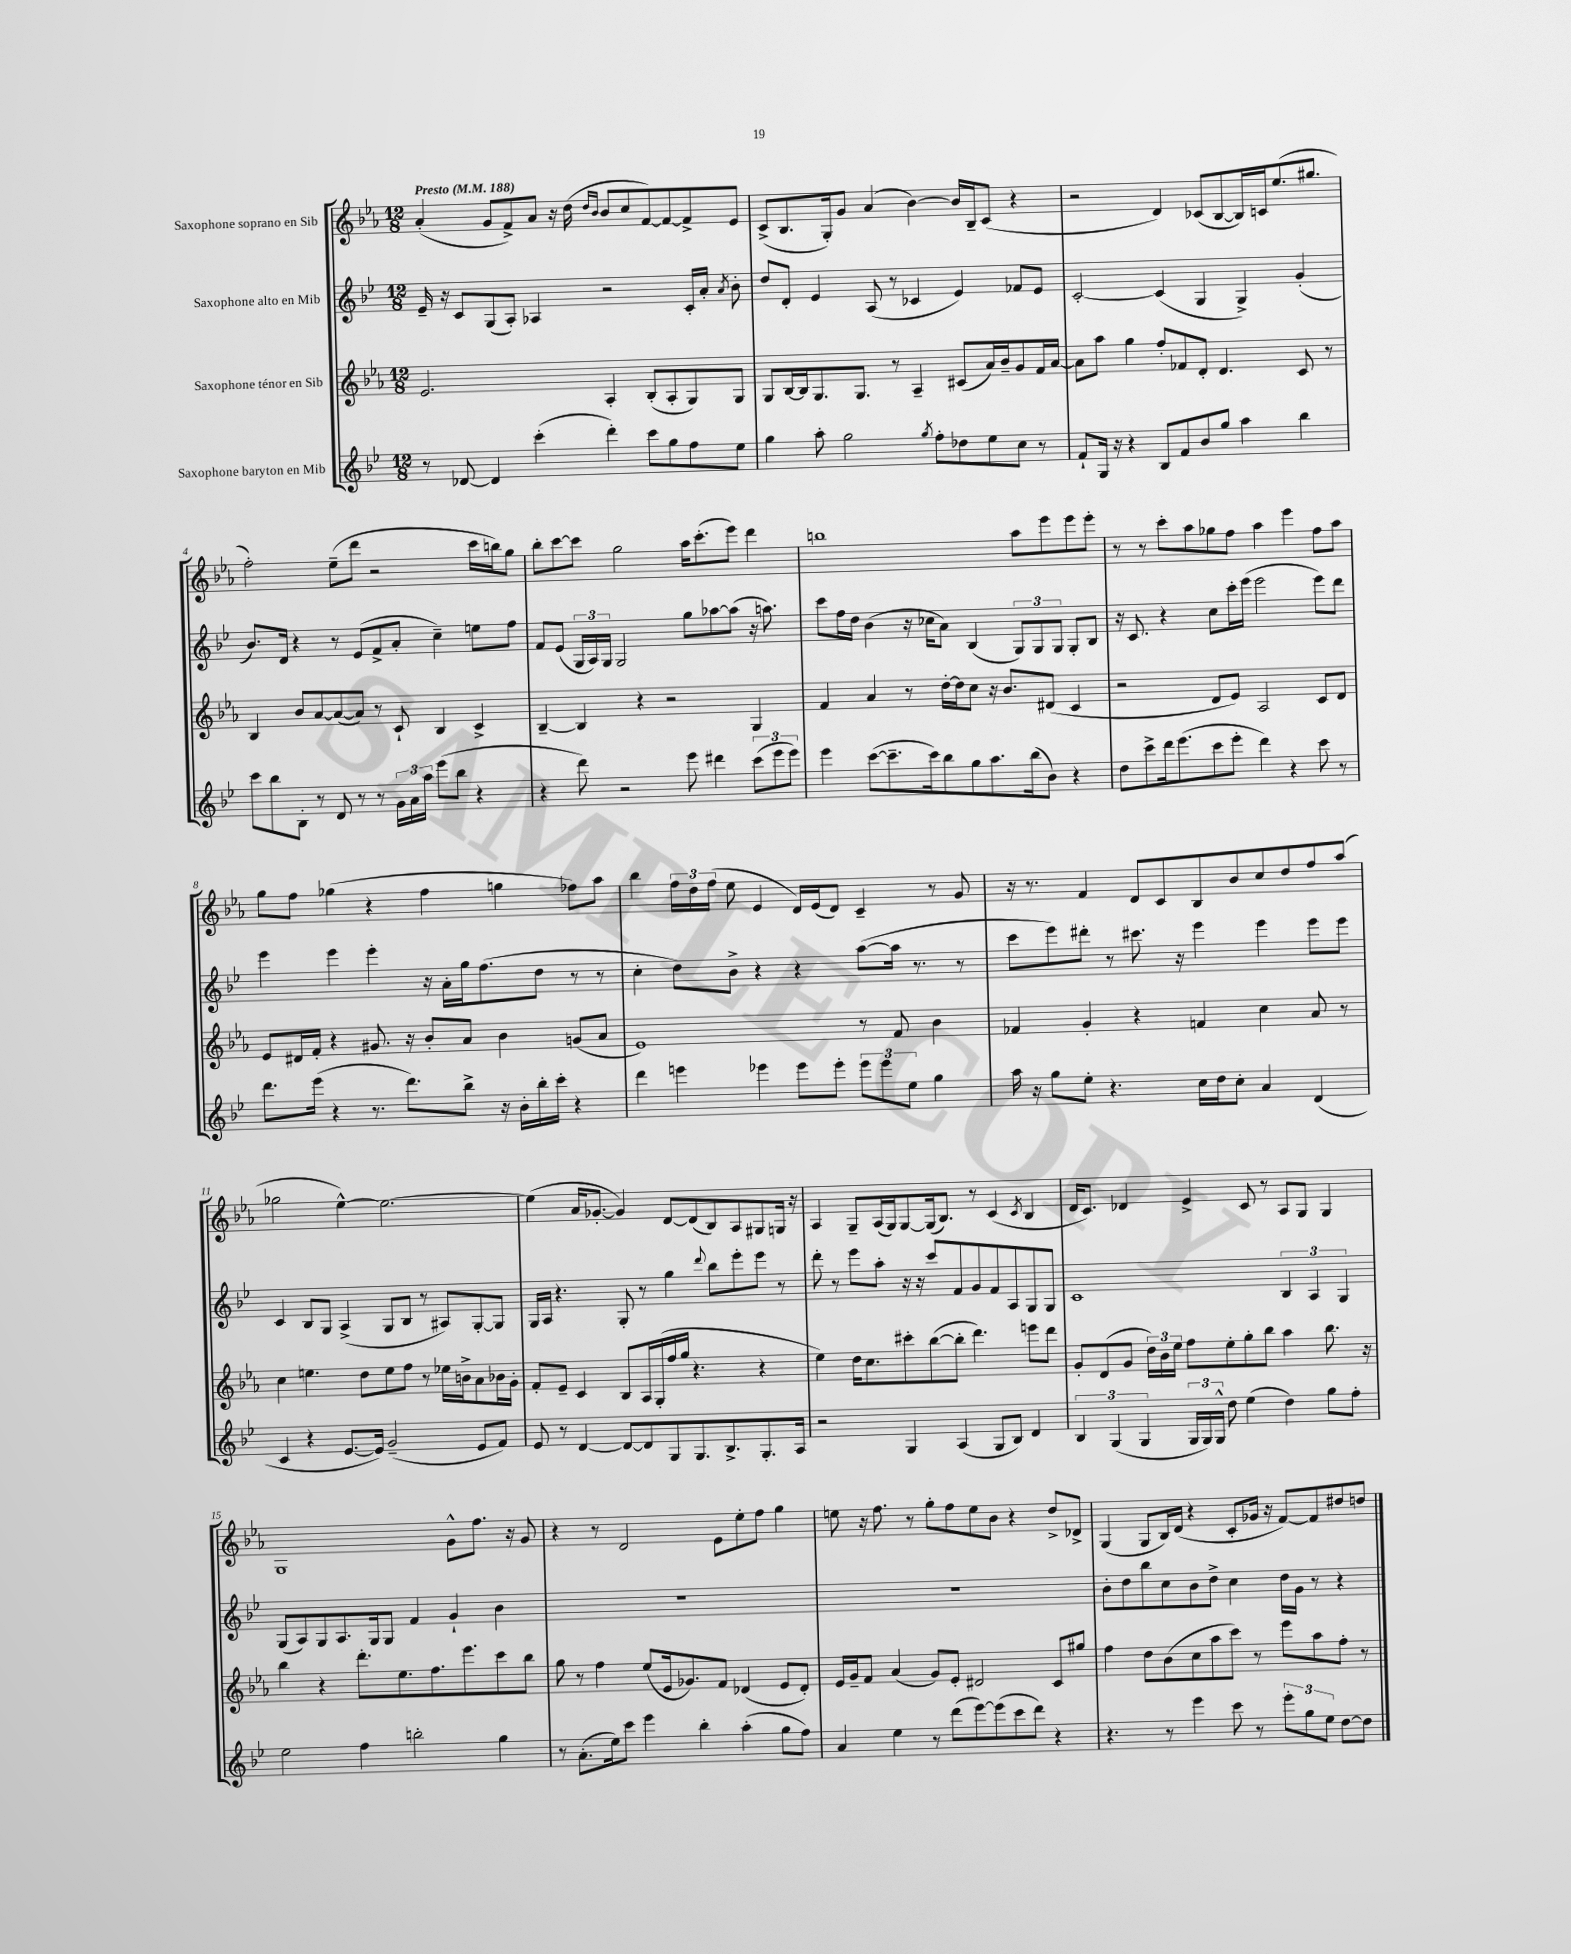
<<
\new StaffGroup <<
\new Staff = "s0" \with { instrumentName = "Saxophone soprano en Sib" } {
    \clef treble \key ees \major \numericTimeSignature \time 12/8 \tempo "Presto" 4 = 188
    \autoBeamOff aes'4-.( g'8[ f'8->) aes'8] r16 d''16( \grace { d''16[ bes'16] } bes'8[ c''8 f'8~) f'8~ f'8-> ees'8] |
    c'8[->( bes8. g16-.) g'8] aes'4( bes'4~) bes'16[ bes16-- c'8]( r4 |
    r2 d'4) ces'8[( bes8~ bes16) c'16 ees''8.( gis''8.] |
    f''2-.) ees''8[--( d'''8] r2 c'''16[ b''16) g''8] |
    bes''8[-. c'''8~ c'''8] g''2 aes''16[ c'''8.-.( ees'''8]) d'''4 |
    b''1 aes''8[ ees'''8 ees'''8 ees'''8]-. |
    r8 r8 c'''8[-. aes''8 ges''8 f''8] aes''4 ees'''4 f''8[ aes''8] |
    g''8[ f''8] ges''4( r4 f''4 g''4 fes''8[) aes''8] |
    bes''4 \tuplet 3/2 { f''16[ d''16 f''16]( } ees''8 ees'4 d'16[) ees'16( d'8]) c'4-- r8 g'8 |
    r16 r8. f'4 d'8[ c'8 bes8 bes'8 c''8 d''8 f''8 aes''8]( |
    ges''2 ees''4~-^) ees''2.~ |
    ees''4( aes'16[ ges'8.]~-. ges'4) d'8[~ d'8( bes8) aes8 gis8 g16] r16 |
    aes4 g8[-- aes16( g16) g8~ g16( bes8.]) r8 c'4( \acciaccatura { c'8 } bes4 |
    d'16[ c'8.]) des'4 ees'4-> c'8 r8 aes8[ g8] g4 |
    g1 g'8[-^ f''8.] r16 g'8 |
    r4 r8 d'2 ees'8[ ees''8-. f''8] g''4 |
    e''8 r16 f''8. r8 g''8[-. f''8 e''8 bes'8] r4 d''8[-> des'8]-> |
    g4( g8[ bes16) d'16]( r4 c'8[-. ges'16] r16 f'8[~) f'8 dis''8 d''8] \bar "|." |
}
\new Staff = "s1" \with { instrumentName = "Saxophone alto en Mib" } {
    \clef treble \key bes \major \numericTimeSignature \time 12/8
    \autoBeamOff ees'16-- r16 c'8[ g8( a8]-.) aes4 r2 c'16[-. a'16]-. \acciaccatura { a'8 } bes'8-. |
    d''8[ d'8]-. ees'4 a8( r8 ces'4 ees'4) fes'8[ ees'8] |
    c'2~-. c'4( g4 g4->) g'4-.( |
    bes'8.[) d'16] r4 r8 ees'8[( f'8-> a'8]-. c''4--) e''8[ f''8] |
    f'8[ ees'8]( \tuplet 3/2 { g16[ a16) g16] } g2 g''8[ aes''8~ aes''8]( r16 a''8.) |
    c'''8[ f''16 d''16] bes'4( r16 ces''16[ a'8]) bes4( \tuplet 3/2 { g8[) g8 g8] } g8[-. bes8] |
    r16 c'8. r4 c''8[ c'''16-. ees'''16]( ees'''2 ees'''8[) d'''8] |
    ees'''4 ees'''4 ees'''4-. r16 a'16[-. g''16 f''8.( d''8] r8 r8 |
    c''4-. d''8[) bes'8]-> r4 r4 a''8[~( a''16] r8. r8 |
    c'''8[ ees'''8) dis'''8]-. r8 cis'''8. r16 ees'''4 ees'''4 ees'''8[ ees'''8] |
    c'4 bes8[ g8] a4->( g8[ bes8] r8 ais8[) g8~-. g8] |
    g16[ a16] r4. g8-. r8 g''4 \appoggiatura { d'''8 } bes''8[ ees'''8-. ees'''8] r8 |
    d'''8-. r8 ees'''8[ a''8]-. r16 r16 c'''8[ f'8 g'8 f'8 a8 g8 g8] |
    c'1 \tuplet 3/2 { bes4 a4 g4 } |
    g8[( a8) g8 a8. g16 g8] f'4 g'4-! bes'4 |
    R1. |
    R1. |
    bes'8[-. d''8 bes''8 c''8 bes'8 d''8]-> c''4 d''16[ g'16] r8 r4 \bar "|." |
}
\new Staff = "s2" \with { instrumentName = "Saxophone ténor en Sib" } {
    \clef treble \key ees \major \numericTimeSignature \time 12/8
    \autoBeamOff ees'2. aes4-. bes8[-.( aes8-. g8) g8] |
    g8[ bes16~ bes16 g8. g8.] r8 aes4-- cis'8[( aes'16) bes'16-- g'8 f'16 aes'16]~ |
    aes'8[ aes''8] g''4 f''8[-. fes'8 d'8]-. d'4. c'8 r8 |
    bes4 bes'8[ aes'8~ aes'8~( aes'8]) r8 c'8-! bes4 c'4-> |
    bes4~-- bes4 r4 r2 g4 |
    f'4 aes'4 r8 d''16[~-. d''16 c''8] r16 bes'8.[ dis'8]( c'4 |
    r2 d'8[ ees'8]) aes2 c'8[ d'8] |
    ees'8[ dis'16 f'16]-. r4 gis'8. r16 bes'8[-. aes'8] bes'4 g'8[( aes'8] |
    ees'1) r8 f'8 bes'4 |
    fes'4 g'4-. r4 f'4 c''4 aes'8 r8 |
    c''4 e''4. d''8[ e''8 f''8] r8 ees''16[ b'16-> aes'8 bes'16 g'16]-. |
    f'8[-. ees'8]-- c'4 bes8[ aes16 g16-.( f''16 g''16] r4. r4 |
    ees''4) d''16[ c''8. cis'''8-. bes''8~( bes''8]-. d'''4.) e'''8[ d'''8] |
    g'8[-. d'8( g'8] \tuplet 3/2 { d''16[) bes'16 ees''16] } f''8[ ees''8-. g''8-. bes''8] aes''4 bes''8. r16 |
    bes''4 r4 d'''8.[-. ees''8. f''8. ees'''8. c'''8 bes''8] |
    g''8 r8 f''4 ees''8[( ees'16 ges'8.) f'8] des'4( ees'8[ des'8]-.) |
    ees'16[ g'16-- f'8] aes'4( g'8[) ees'8]-. dis'2 c'8[ gis''8] |
    f''4 d''8[ bes'8( c''8 aes''8 c'''8]) r8 ees'''8[ aes''8 f''8]-. r8 \bar "|." |
}
\new Staff = "s3" \with { instrumentName = "Saxophone baryton en Mib" } {
    \clef treble \key bes \major \numericTimeSignature \time 12/8
    \autoBeamOff r8 des'8~ des'4 c'''4-.( d'''4-.) c'''8[ g''8 f''8 ees''8] |
    g''4 a''8-. g''2 \acciaccatura { g''8 } f''8[-. des''8 ees''8 c''8] r8 |
    f'8[-! g16] r16 r4 bes8[ f'8 bes'8 g''8] a''4 bes''4 |
    c'''8[ bes''8 bes8]-. r8 d'8 r8 r8 \tuplet 3/2 { g'16[ a'16 a''16] } ees'''8[( bes''8] r4 |
    r4 d'''8) r2 ees'''8 dis'''4 \tuplet 3/2 { c'''8[( ees'''8 ees'''8]) } |
    ees'''4 c'''8[~( c'''8.-- c'''16) bes''8 g''8 a''8. bes''16( bes'8]) r4 |
    d''8[ c'''8-> d'''16 ees'''8.( c'''8 ees'''8]-. d'''4) r4 c'''8 r8 |
    d'''8.[ ees'''16]( r4 r8. d'''8.[) bes''8]-> r16 bes'16[-. bes''16-. c'''16]-. r4 |
    d'''4 e'''4 ees'''4 ees'''8[ ees'''8]-. \tuplet 3/2 { ees'''8[ ees'''8 ees''8] } g''4 |
    a''16 r16 g''8[ ees''8]-. r4. c''16[ d''16 c''8]-. a'4 d'4( |
    c'4 r4 ees'8.[~ ees'16]) g'2--( ees'8[ f'8]) |
    ees'8 r8 d'4~ d'8[~ d'8 g8 g8. bes8.-> g8.-. a16] |
    r2 g4 a4( g8[ bes8]) d'4 |
    \tuplet 3/2 { bes4 g4( g4 } \tuplet 3/2 { g16[ g16) g16]-^ } d''8 ees''4( d''4) g''8[ f''8]-. |
    ees''2 f''4 b''2-. g''4 |
    r8 a'8.[-.( ees''16) c'''8] ees'''4 bes''4-. a''4-.( g''8[ f''8]) |
    a'4 ees''4 r8 d'''8[( ees'''8~) ees'''8( c'''8 d'''8]) r4 |
    r4. r8 ees'''4 c'''8 r8 \tuplet 3/2 { ees'''8[-. g''8 ees''8] } d''8[~ d''8] \bar "|." |
}
>>
>>
